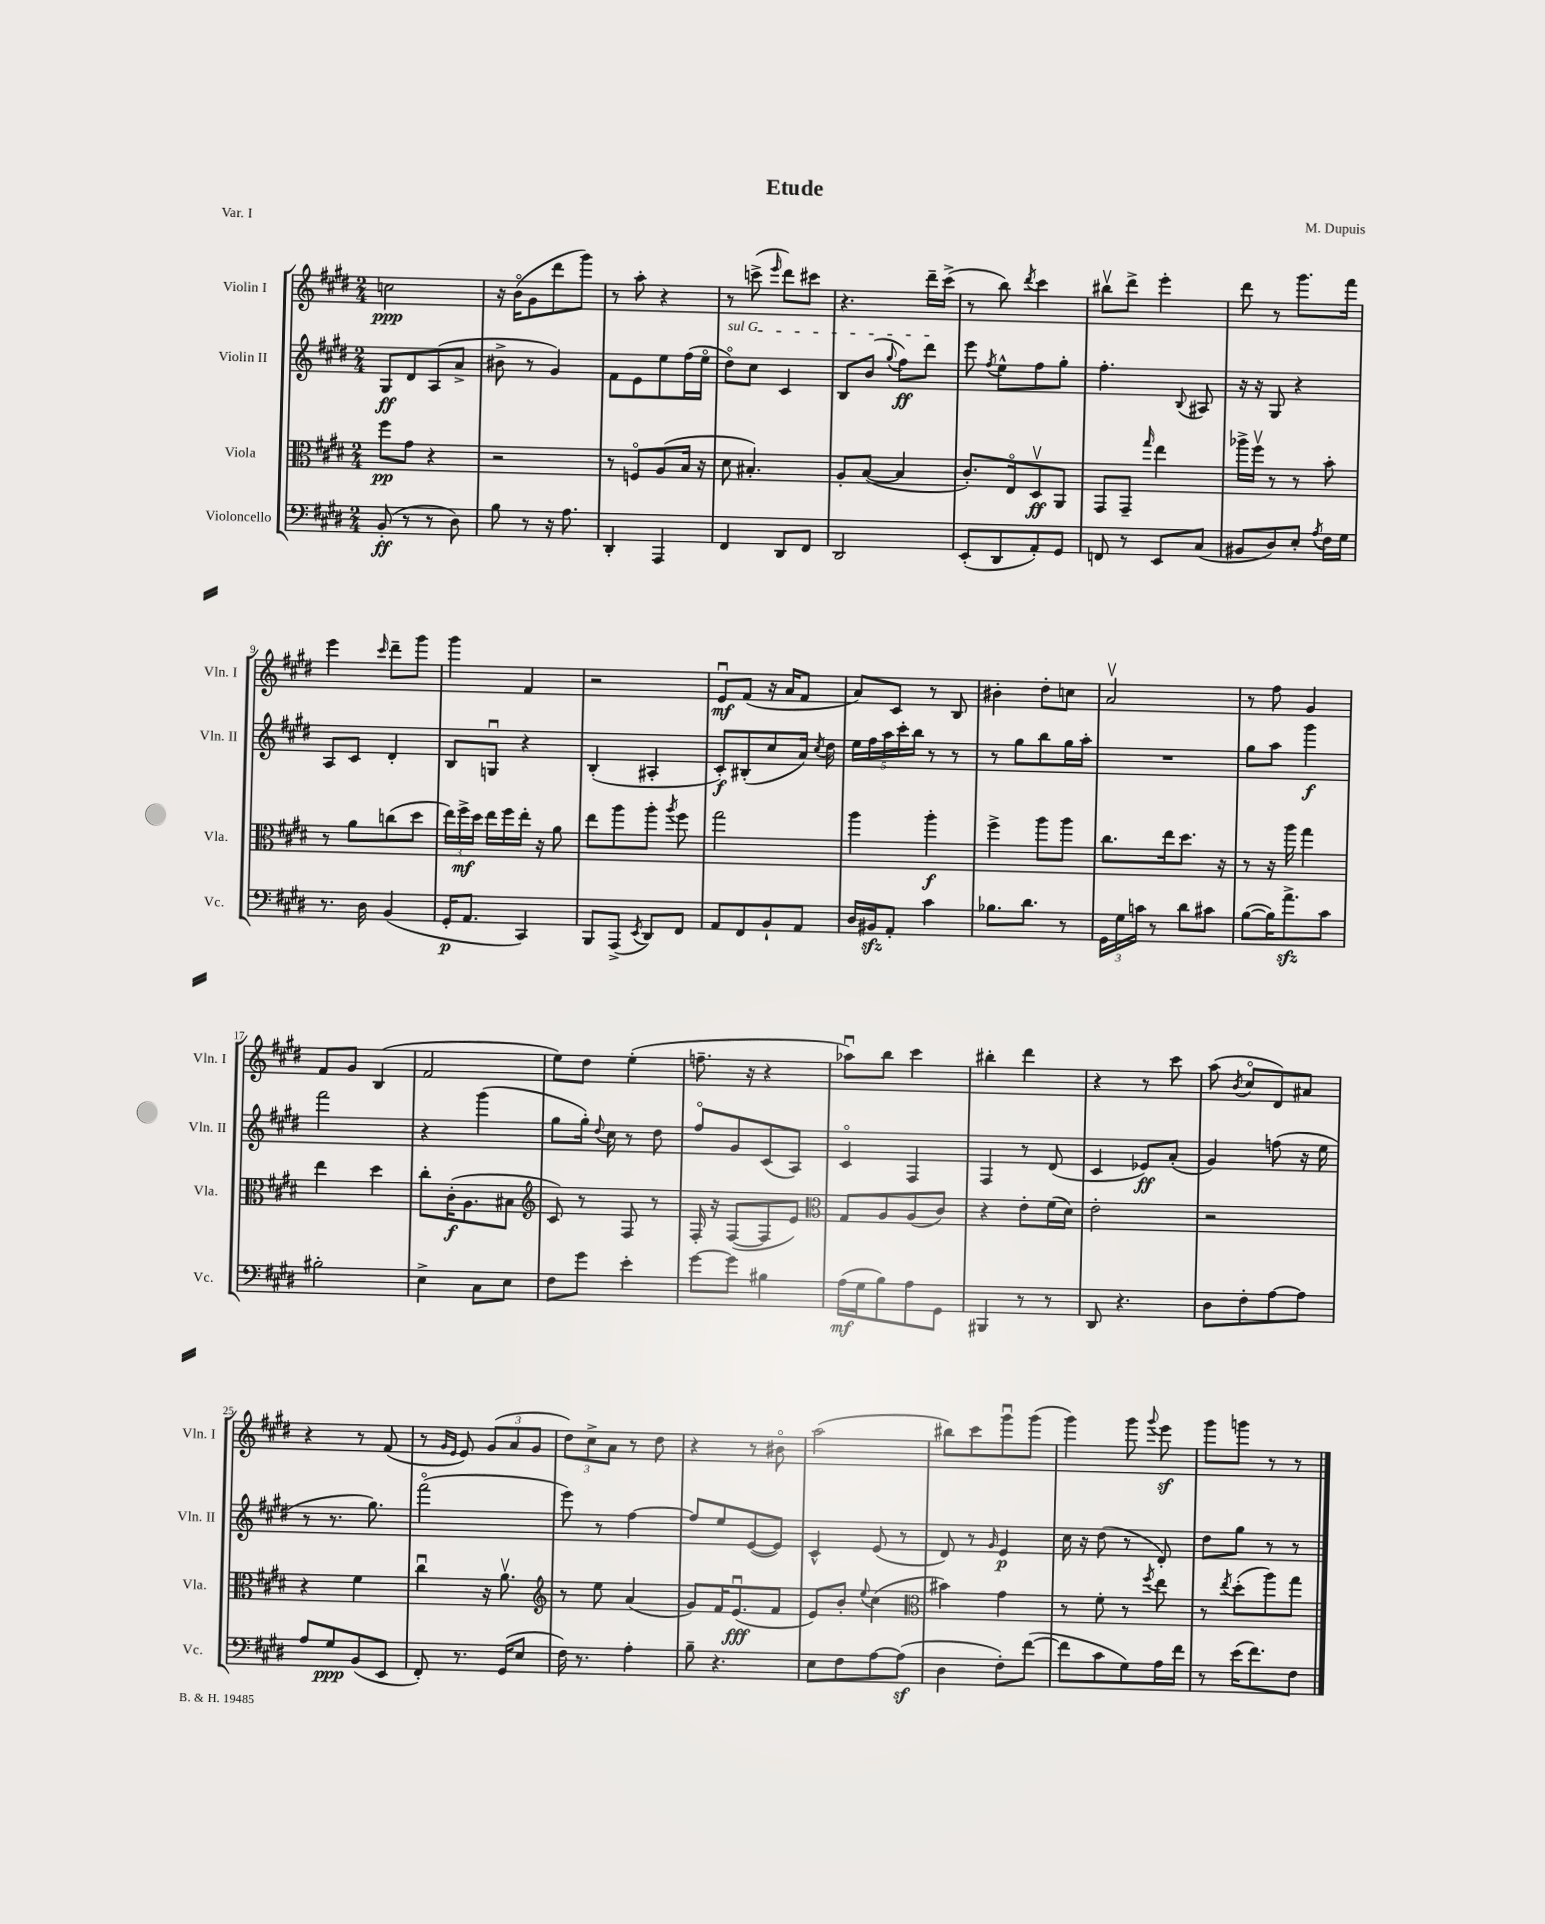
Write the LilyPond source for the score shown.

\header { title = "Etude" composer = "M. Dupuis" piece = "Var. I" }
<<
\new StaffGroup <<
\new Staff = "s0" \with { instrumentName = "Violin I" shortInstrumentName = "Vln. I" } {
    \clef treble \key e \major \numericTimeSignature \time 2/4
    \autoBeamOff c''2\ppp |
    r16 b'16[\flageolet( gis'8 dis'''8 gis'''8]) |
    r8 a''8-. r4 |
    r8 c'''8->( \grace { e'''16 } dis'''8[) cis'''8] |
    r4. dis'''16[-- cis'''16]->( |
    r8 b''8) \acciaccatura { dis'''8 } cis'''4 |
    bis''8[\upbow dis'''8]-> e'''4-. |
    dis'''8 r8 gis'''8.[ fis'''16] |
    e'''4 \grace { cis'''16 } dis'''8[-- gis'''8] |
    gis'''4 fis'4 |
    r2 |
    e'8[\downbow\mf fis'8]( r16 a'16[ fis'8] |
    a'8[) cis'8] r8 b8 |
    bis'4-. dis''8[-. c''8] |
    a'2\upbow |
    r8 fis''8 gis'4 |
    fis'8[ gis'8] b4( |
    fis'2 |
    e''8[) dis''8] e''4-.( |
    f''8.-- r16 r4 |
    aes''8[\downbow) b''8] cis'''4 |
    bis''4-. dis'''4 |
    r4 r8 cis'''8 |
    a''8( \acciaccatura { b'8 } cis''8[\flageolet dis'8) ais'8] |
    r4 r8 fis'8( |
    r8 \grace { gis'16[ e'16] } e'8) \tuplet 3/2 { gis'8[( a'8 gis'8] } |
    \tuplet 3/2 { dis''8[) cis''8-> a'8] } r8 dis''8 |
    r4 r8 bis'8\flageolet |
    a''2( |
    bis''8[) cis'''8 gis'''8\downbow gis'''8]( |
    gis'''4) gis'''8 \appoggiatura { gis'''8 } e'''8\sf |
    gis'''8[ g'''8] r8 r8 \bar "|." |
}
\new Staff = "s1" \with { instrumentName = "Violin II" shortInstrumentName = "Vln. II" } {
    \clef treble \key e \major \numericTimeSignature \time 2/4
    \autoBeamOff gis8[\ff dis'8 a8( a'8]-> |
    bis'8-> r8 gis'4) |
    fis'8[ e'8 e''8 fis''16( e''16]\flageolet |
    \once \override TextSpanner.bound-details.left.text = \markup { \italic "sul G" } dis''8[\flageolet\startTextSpan) cis''8] cis'4 |
    b8[ b'8]( \appoggiatura { gis''8 } fis''8[\ff) dis'''8]\stopTextSpan |
    e'''8 \acciaccatura { fis''8 } e''8[-^ fis''8 gis''8]-. |
    fis''4.-. \appoggiatura { b8 } ais8 |
    r16 r16 gis8 r4 |
    a8[ cis'8] dis'4-. |
    b8[ g8]\downbow r4 |
    b4-.( ais4-. |
    cis'8[-.\f) bis8-.( cis''8 a'16]) \acciaccatura { cis''8 } dis''16 |
    \tuplet 5/4 { e''16[ fis''16 a''16 cis'''16-. b''16] } r8 r8 |
    r8 gis''8[ b''8 gis''16 a''16]-. |
    R2 |
    gis''8[ a''8] gis'''4\f |
    fis'''2 |
    r4 gis'''4( |
    gis''8[ gis''16]-.) \appoggiatura { dis''8 } cis''16 r8 dis''8 |
    fis''8[\flageolet gis'8 cis'8( a8]) |
    cis'4\flageolet fis4 |
    fis4 r8 dis'8( |
    cis'4 ees'8[\ff) a'8]-.( |
    gis'4) f''8( r16 e''16 |
    r8 r8. gis''8.) |
    fis'''2\flageolet( |
    e'''8) r8 fis''4~ |
    fis''8[ e''8 e'8~( e'8]) |
    cis'4-^ e'8( r8 |
    dis'8) r8 \grace { gis'16 } e'4\p |
    cis''16 r16 dis''8( r8 dis'8-.) |
    dis''8[ gis''8] r8 r8 \bar "|." |
}
\new Staff = "s2" \with { instrumentName = "Viola" shortInstrumentName = "Vla." } {
    \clef alto \key e \major \numericTimeSignature \time 2/4
    \autoBeamOff fis''8[\pp gis'8] r4 |
    r2 |
    r8 f8[\flageolet a8( b16] r16 |
    dis'8 bis4.-.) |
    a8[-. b8]~( b4 |
    cis'8.[-.) e16\flageolet dis8\upbow\ff a,8] |
    gis,8[ gis,8]-- \grace { gis''16 } e''4 |
    aes''16[-> fis''16]\upbow r8 r8 b'8-. |
    r8 a'8[ c''8( dis''8] |
    \tuplet 3/2 { e''16[) fis''16->\mf dis''16] } e''16[ fis''16 e''16]-. r16 a'8 |
    e''8[ a''8 a''8]-. \acciaccatura { a''8 } fis''8 |
    gis''2 |
    a''4 a''4-.\f |
    fis''4-> a''8[ a''8] |
    cis''8.[ e''16 dis''8.] r16 |
    r8 r16 a''16 gis''4 |
    e''4 dis''4 |
    cis''8[-. cis'16-.\f( a8. bis8] |
    \clef treble cis'8) r8 fis8 r8 |
    fis16-. r16 fis8[~( fis8 e'8]) |
    \clef alto gis8[ a8 a8( cis'8]) |
    r4 e'8[-. fis'16( dis'16]) |
    e'2-. |
    r2 |
    r4 fis'4 |
    cis''4\downbow r16 a'8.\upbow |
    \clef treble r8 e''8 a'4( |
    gis'8[) fis'16 e'8.\downbow\fff( fis'8] |
    e'8[) b'8]-. \appoggiatura { e''8 } cis''4( |
    \clef alto bis'4) gis'4 |
    r8 fis'8-. r8 \acciaccatura { fis''8 } e''8 |
    r8 \acciaccatura { e''8 } dis''8[-.( a''8) gis''8] \bar "|." |
}
\new Staff = "s3" \with { instrumentName = "Violoncello" shortInstrumentName = "Vc." } {
    \clef bass \key e \major \numericTimeSignature \time 2/4
    \autoBeamOff b,8-.\ff( r8 r8 dis8) |
    b8 r8 r16 a8. |
    dis,4-. a,,4 |
    fis,4 dis,8[ fis,8] |
    dis,2 |
    e,8[-.( dis,8 a,8-.) gis,8] |
    f,8 r8 e,8[ cis8]( |
    bis,8[ dis8) e8]-. \acciaccatura { a8 } fis16[ gis16] |
    r8. dis16 b,4( |
    gis,16[-.\p a,8.] cis,4) |
    b,,8[ a,,8]->( \acciaccatura { e,8 } dis,8[) fis,8] |
    a,8[ fis,8 b,8-! a,8] |
    dis16[ bis,16\sfz a,8]-. cis'4 |
    bes8.[ dis'8.] r8 |
    \tuplet 3/2 { gis,16[ gis16 c'16] } r8 dis'8[ cis'8] |
    b8[~( b16) a'8.->\sfz cis'8] |
    bis2-. |
    e4-> cis8[ e8] |
    fis8[ gis'8] e'4-. |
    gis'8[~ gis'8] bis4 |
    a16[\mf( gis16 b8) a8 gis,8] |
    bis,,4 r8 r8 |
    dis,8 r4. |
    dis8[ fis8-. a8~ a8] |
    a8[ gis8\ppp b,8( e,8] |
    fis,8-.) r8. gis,16[( e8] |
    fis16) r8. a4-. |
    b8-- r4. |
    e8[ fis8 a8~ a8]\sf( |
    dis4 fis8[-.) fis'8]~( |
    fis'8[ cis'8 gis8) a16 fis'16] |
    r8 e'16[( fis'8.) fis8] \bar "|." |
}
>>
>>
